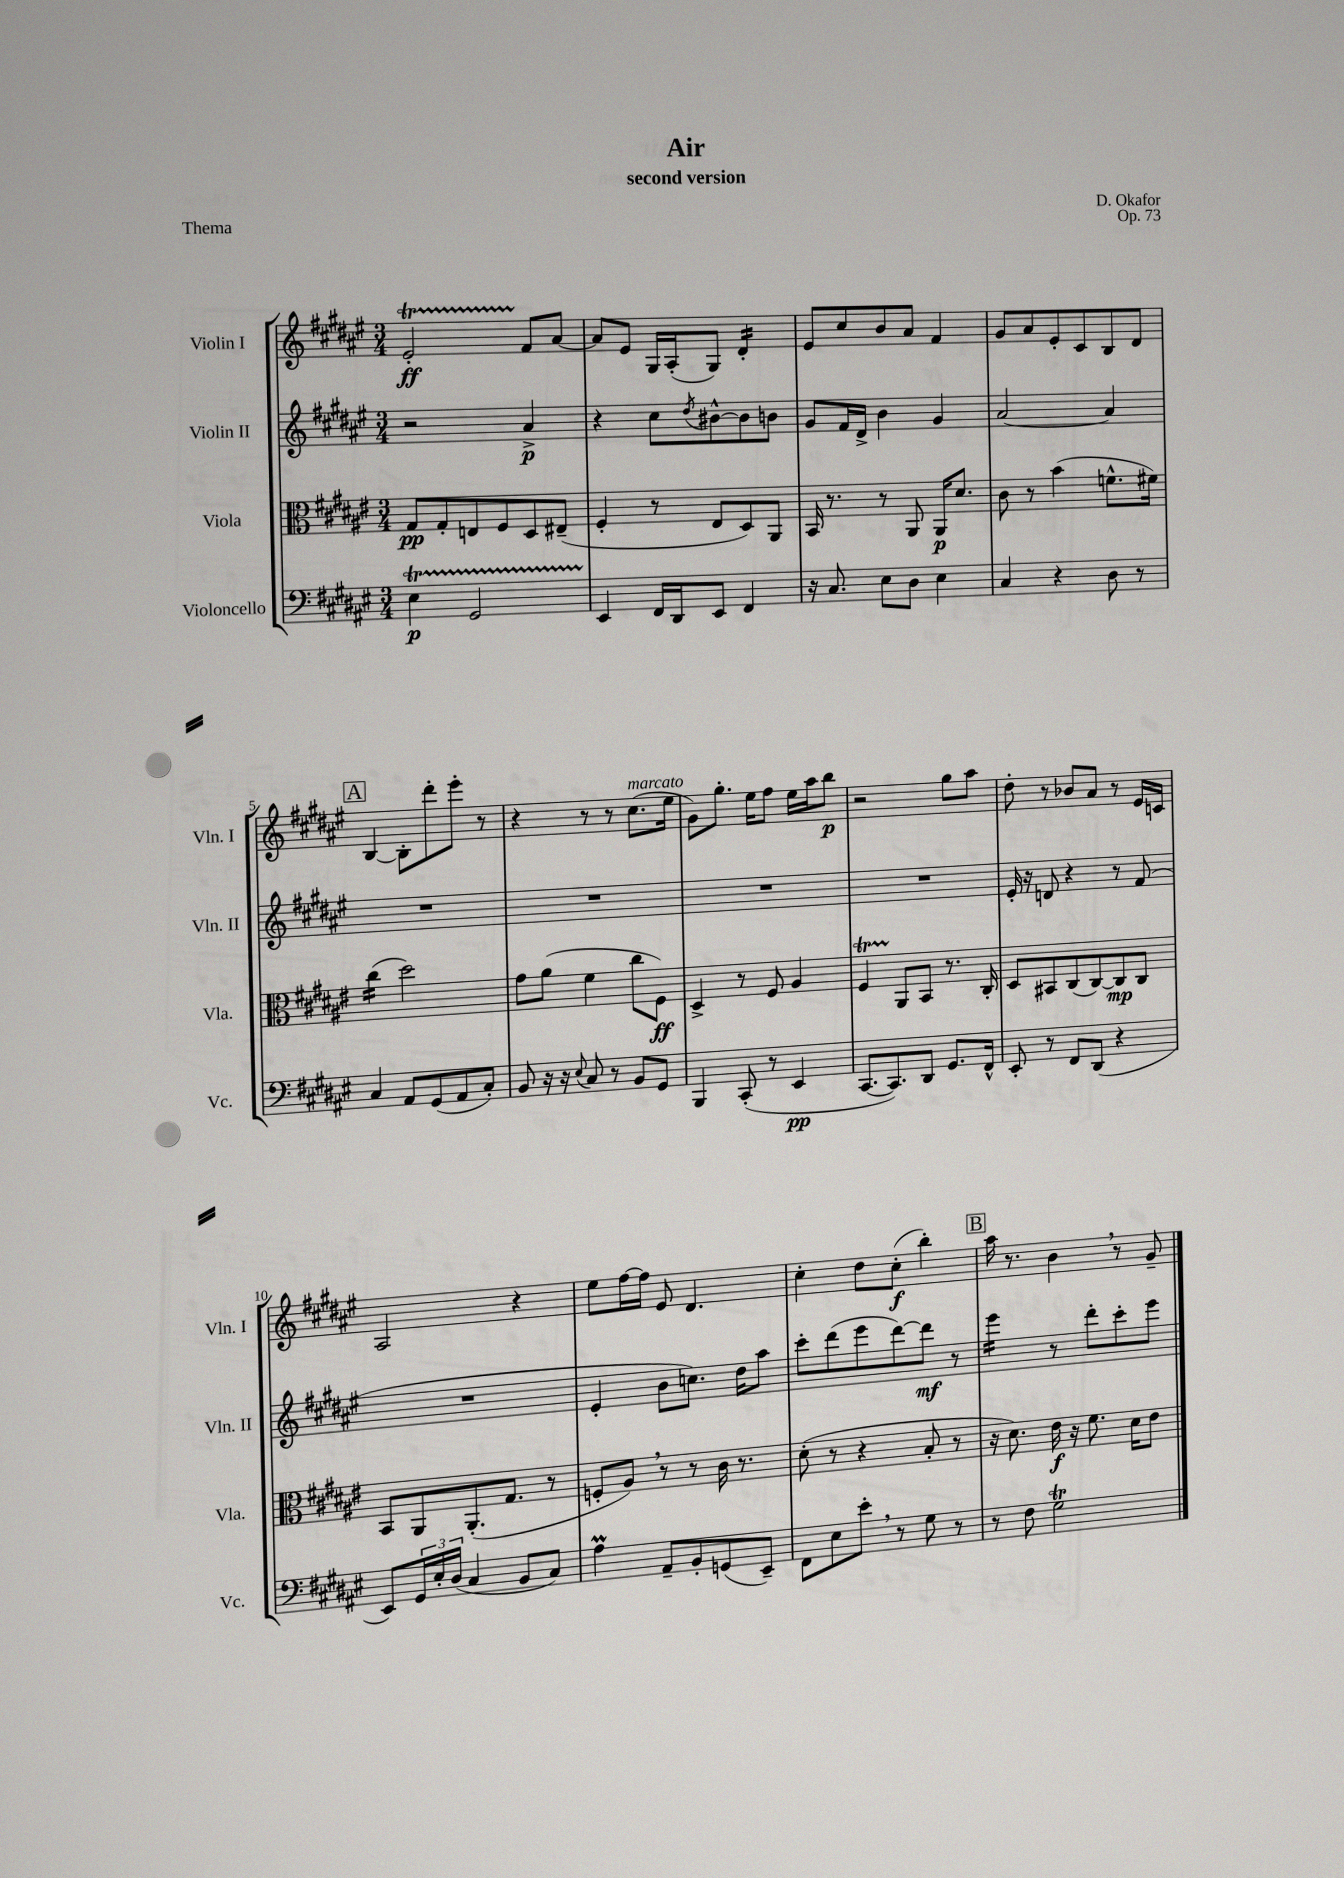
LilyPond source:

\header { title = "Air" composer = "D. Okafor" subtitle = "second version" opus = "Op. 73" piece = "Thema" }
<<
\new StaffGroup <<
\new Staff = "s0" \with { instrumentName = "Violin I" shortInstrumentName = "Vln. I" } {
    \clef treble \key fis \major \numericTimeSignature \time 3/4
    eis'2-.\startTrillSpan\ff fis'8\stopTrillSpan ais'8~ |
    ais'8 eis'8 gis16 ais16-.( gis8) dis'4:16-. |
    eis'8 cis''8 b'8 ais'8 fis'4 |
    gis'8 ais'8 eis'8-. cis'8 b8 dis'8 |
    \mark \markup { \box "A" } b4~ b8-. dis'''8-. eis'''8-. r8 |
    r4 r8 r8 cis''8.^\markup { \italic "marcato" }( eis''16 |
    gis'8) gis''8.-. eis''16 fis''8 eis''16 ais''16 b''8\p |
    r2 gis''8 ais''8 |
    dis''8-. r8 bes'8 ais'8 r8 eis'16 c'16 |
    ais2 r4 |
    eis''8 fis''16~ fis''16 eis'8 dis'4. |
    cis''4-. dis''8 cis''8-.\f( b''4-.) |
    \mark \markup { \box "B" } ais''16 r8. b'4 \breathe r8 gis'8-- \bar "|." |
}
\new Staff = "s1" \with { instrumentName = "Violin II" shortInstrumentName = "Vln. II" } {
    \clef treble \key fis \major \numericTimeSignature \time 3/4
    r2 ais'4->\p |
    r4 cis''8 \acciaccatura { dis''8 } bis'8~-^ bis'8 b'8 |
    gis'8 fis'16 dis'16-> b'4 gis'4 |
    ais'2~ ais'4 |
    \mark \markup { \box "A" } R2. |
    R2. |
    R2. |
    R2. |
    eis'16-. r16 d'8 r4 r8 fis'8( |
    R2. |
    eis'4-. b'8 c''8.) dis''16 ais''8 |
    cis'''8-. dis'''8( eis'''8 dis'''8~) dis'''8\mf r8 |
    \mark \markup { \box "B" } eis'''4:16 r8 dis'''8-. cis'''8-. eis'''8 \bar "|." |
}
\new Staff = "s2" \with { instrumentName = "Viola" shortInstrumentName = "Vla." } {
    \clef alto \key fis \major \numericTimeSignature \time 3/4
    gis8\pp gis8-. e8 fis8 dis8 eis8--( |
    fis4-. r8 eis8 dis8) ais,8 |
    b,16 r8. r8 ais,8 ais,16\p dis'8. |
    cis'8 r8 b'4( f'8.-^ fis'16) |
    \mark \markup { \box "A" } cis''4:16( dis''2) |
    gis'8 ais'8( fis'4 cis''8 fis8\ff) |
    dis4-> r8 fis8 ais4 |
    fis4\startTrillSpan ais,8\stopTrillSpan b,8 r8. cis16-. |
    dis8 bis,8 cis8( cis8~) cis8\mp cis8 |
    b,8 ais,8 ais,8.-.( gis8. r8 |
    f8-. ais8) \breathe r8 r8 cis'16 r8. |
    dis'8-.( r8 r4 b8-. r8 |
    \mark \markup { \box "B" } r16 dis'8.) eis'16\f r16 fis'8. dis'16 eis'8 \bar "|." |
}
\new Staff = "s3" \with { instrumentName = "Violoncello" shortInstrumentName = "Vc." } {
    \clef bass \key fis \major \numericTimeSignature \time 3/4
    eis4\startTrillSpan\p gis,2 |
    eis,4\stopTrillSpan fis,16 dis,16 eis,8 fis,4 |
    r16 cis8. eis8 dis8 eis4 |
    cis4 r4 dis8 r8 |
    \mark \markup { \box "A" } cis4 ais,8 gis,8( ais,8 cis8-.) |
    b,8 r16 r16 \appoggiatura { eis8 } cis8 r8 b,8 gis,8 |
    b,,4 cis,8-.( r8 eis,4\pp |
    cis,8.~ cis,8.) dis,8 gis,8. fis,16-^ |
    eis,8-. r8 fis,8 dis,8( r4 |
    eis,8) \tuplet 3/2 { gis,16 eis16-. dis16( } cis4 b,8 cis8) |
    ais4\prall ais,8-- b,8-. g,8( eis,8--) |
    fis,8 eis8 eis'8-. \breathe r8 gis8 r8 |
    \mark \markup { \box "B" } r8 fis8 gis2\trill \bar "|." |
}
>>
>>
